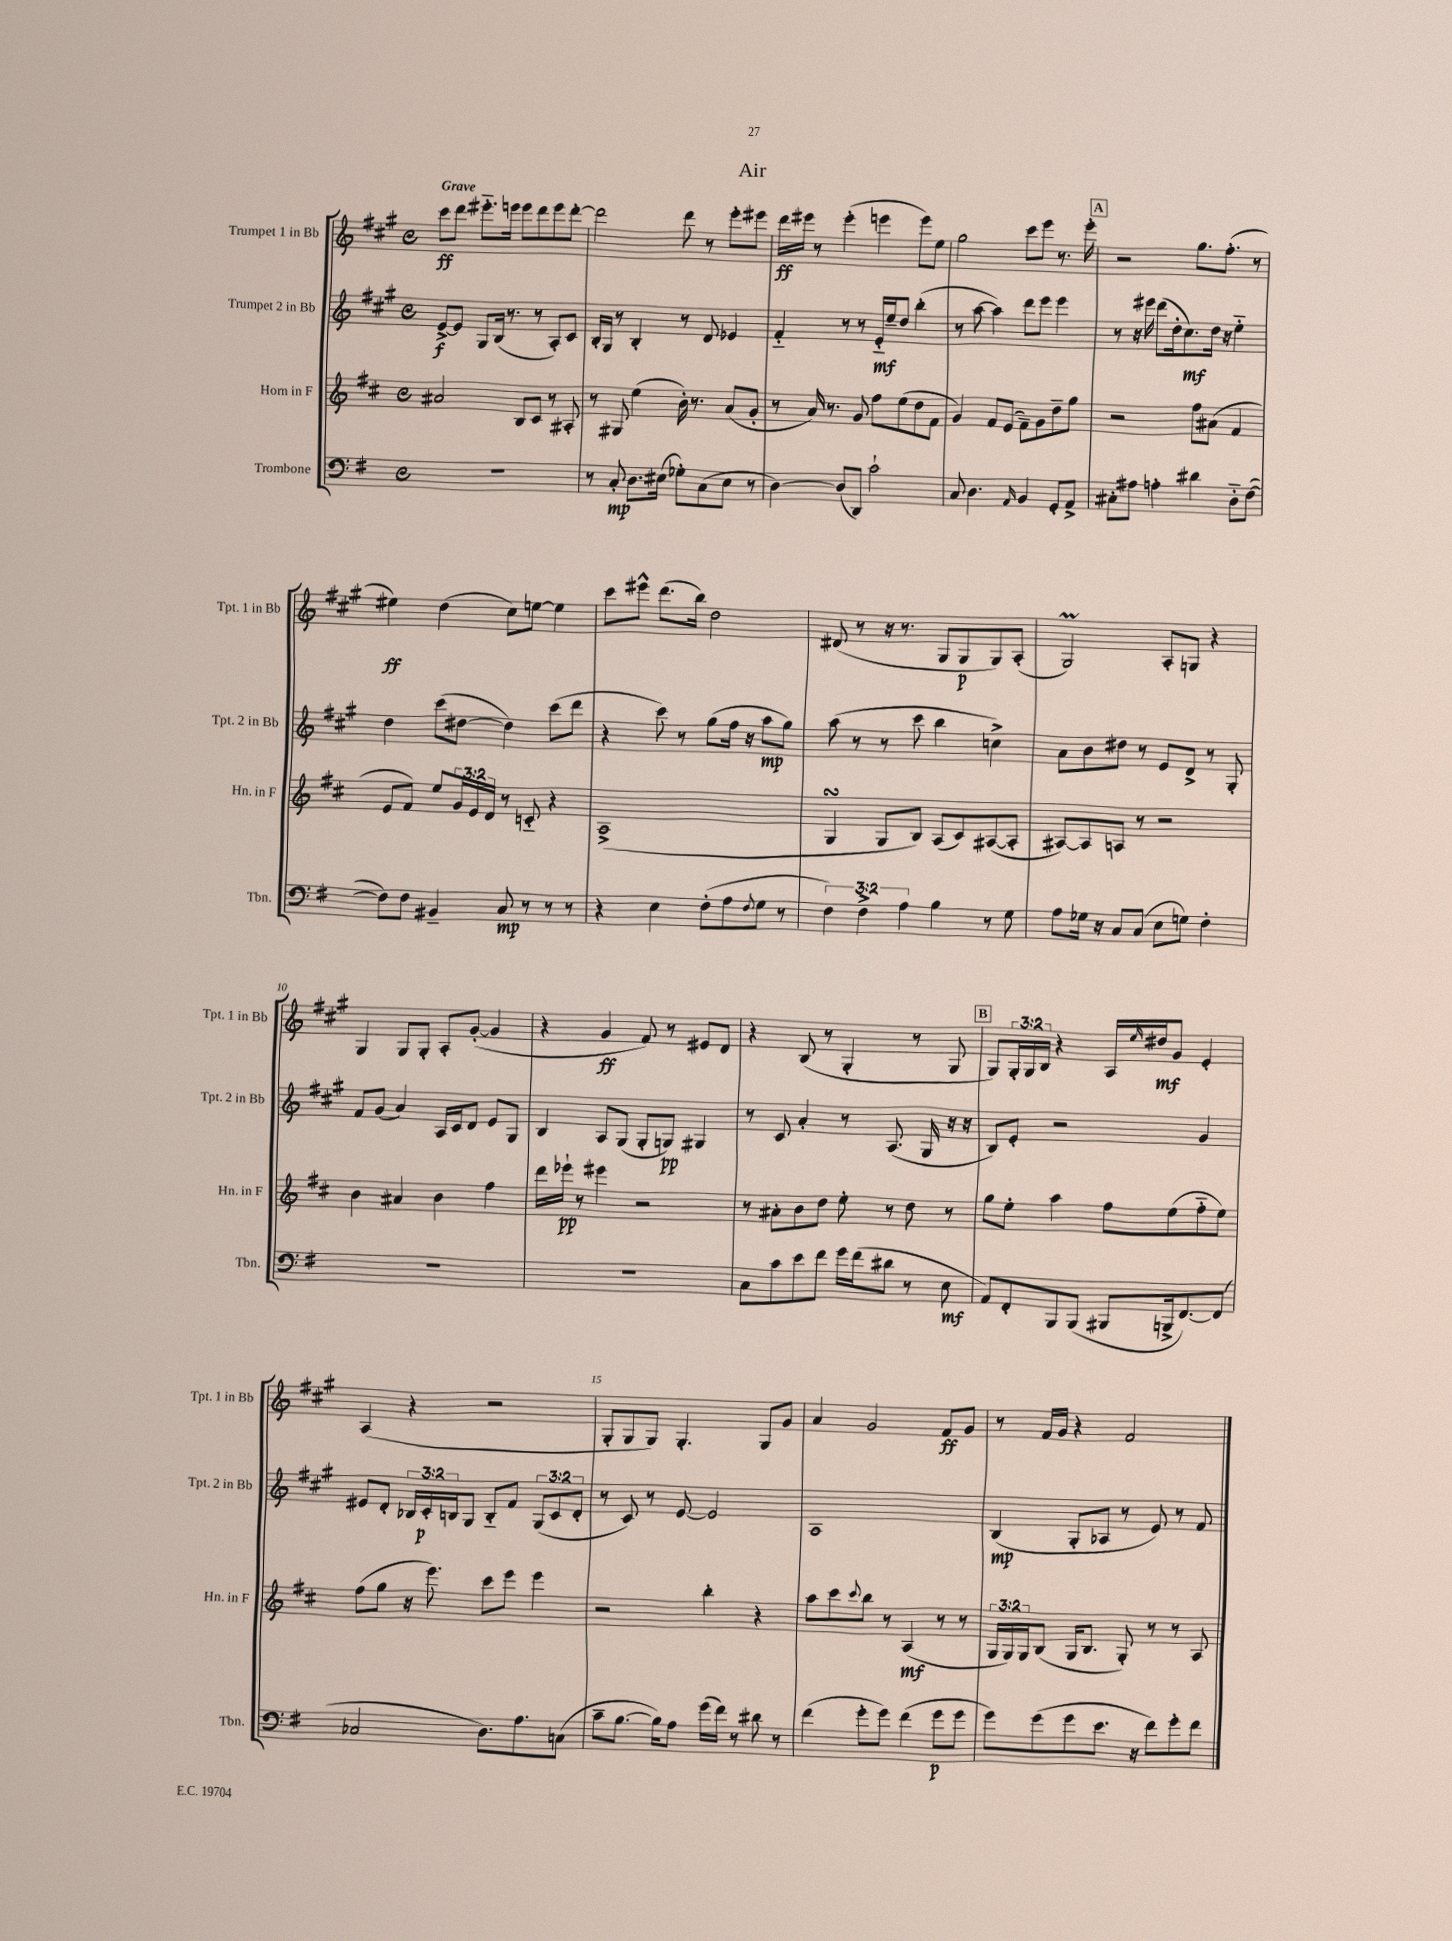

**kern	**kern	**kern	**kern
*staff4	*staff3	*staff2	*staff1
*clefF4	*clefG2	*clefG2	*clefG2
*k[f#]	*k[f#c#]	*k[f#c#g#]	*k[f#c#g#]
*M4/4	*M4/4	*M4/4	*M4/4
*met(c)	*met(c)	*met(c)	*met(c)
1r	2a#	[8e^	8ccc#
.	.	8e]	8ddd
.	.	8G#	8.eee#'~
.	.	(16B	.
.	.	8.r	16eee
.	8B	.	8eee
.	8c#	8r	8ddd
.	8r	8A')	8eee
.	8A#'	8c#	[8ddd'
=	=	=	=
8r	8r	16B'	2ddd]
.	.	16G#	.
8C'	8G#	8r	.
8.D	(4ee	4B'	.
(16E#	.	.	.
8G-')	16b')	8r	8ddd
.	8.r	.	.
(8C	.	8d	8r
8E#	(8a	4e-	8eee'
8r	8g'	.	8eee#
=	=	=	=
[4D)	8r	4f#'~	16ddd
.	.	.	16eee#
.	16a)	.	8r
.	8.r	.	.
(8D]	.	8r	(4eee#'
8DD)	8g	8r	.
2c`	8ff#	16e'~	4eee
.	.	16ee~	.
.	(8ee	8dd	.
.	8dd	(4bb'	8eee)
.	8f#	.	8ee
=	=	=	=
8C	4g)	8r	2gg#
4.D	.	[8aa	.
.	8f#	4aa])	.
.	(8e	.	.
16qqAA	.	.	.
4BB	8f#~)	8ddd	8ccc#
.	8g	8eee	8eee
8GG'	8dd~	4eee	8.r
8AA^	8gg	.	.
.	.	.	16eee'
=	=	=	=
8C#'	2r	8r	2r
8A#	.	16r	.
.	.	16eee#	.
4A'	.	(8ddd	.
.	.	16dd'	.
.	.	8.cc#)	.
4d#	8ff#	.	8.gg#
.	(8a#	16dd	.
.	.	16r	(8.ff#'
8D'~	4f#	4ee'~	.
([8F#	.	.	8r
=	=	=	=
8F#])	8e	4dd	4ee#)
8F#	8f#)	.	.
4BB#~	8ee	(8ccc#	(4dd
.	24g	[8dd#	.
.	24e	.	.
.	24d	.	.
8C	8r	4dd#])	8cc#)
8r	8c'~	.	[8ee
8r	4r	(8ccc#	4ee]
8r	.	8ddd	.
=	=	=	=
4r	(1A^	4r	8ccc#
.	.	.	8eee#^^
4E	.	8ccc#)	(8.ddd
.	.	8r	.
.	.	.	16bb)
(8F#'	.	(8gg#	2dd
8A	.	16ff#	.
.	.	16r	.
8qqF#	.	.	.
8G	.	8aa	.
8r	.	8gg#)	.
=	=	=	=
6F#)	4G	(8aa	(8d#
.	.	8r	8r
6F#^	.	.	.
.	8G	8r	16r
.	.	.	8.r
6A	.	.	.
.	8B)	8ccc#	.
4B	(8A	4bb	8G#
.	8c#)	.	8G#
8r	([8A#	4cc^)	8G#)
8G	8A#']	.	(8A'
=	=	=	=
8A	[8A#)	8a	2G#)
16G-	8A#]	8b	.
16r	.	.	.
8C	8A	8dd#	.
(8C	8r	8r	.
8E	2r	8e	8A'
8G)	.	8d^	8G
4F#'	.	8r	4r
.	.	8G#'	.
=	=	=	=
1r	4b	8f#	4G#
.	.	(8g#	.
.	4a#	4a)	8G#
.	.	.	8G#'
.	4b	16A	8A'
.	.	16c#	.
.	.	8d	([8g#'
.	4ff#	8e	4g#]
.	.	8G#	.
=	=	=	=
1r	16ddd	4B	4r
.	16eee-`	.	.
.	8r	.	.
.	4eee#	8A	4g#
.	.	(8G#	.
.	2r	8G#'	8f#)
.	.	8G)	8r
.	.	4G#	8e#
.	.	.	8d
=	=	=	=
8C	8r	8r	4r
8c	8a#'	8c#	.
8e	8b	4a'	(8B
8f#	8dd	.	8r
16g	8ee'	8r	4G#'
(16f#	.	.	.
8d#	8r	(8.A	.
8r	8dd	.	8r
.	.	16G#	.
8E	8r	16r	8G#
.	.	16r	.
=	=	=	=
8AA)	8gg	8B)	8G#)
8FF#'	8ee'	8e'	24G#'
.	.	.	24G#
.	.	.	24B
8BBB	4aa	2r	4r
(8BBB	.	.	.
8BBB#	8ff#	.	16A
.	.	.	16qqee
.	.	.	16dd#
16BBB^	(8ee	.	8g#
[8.FF#)	.	.	.
.	8ff#'~	4g#	4e'
(8FF#]	8ee)	.	.
=	=	=	=
2C-	(8ff#	8e#	(4A
.	8gg	8d'	.
.	16r	24B-	4r
.	.	24c#'	.
.	8.eee)	.	.
.	.	24B	.
.	.	8G#	.
8.D)	8ccc#	8B'~	2r
.	8eee	8f#	.
8.A	.	.	.
.	4eee	(12G#	.
.	.	12c#	.
(8C	.	.	.
.	.	12d'	.
=	=	=	=
8c~	2r	8r	8G#'
[8.B	.	8c#)	8G#
.	.	8r	8G#)
16B])	.	.	.
8A	.	[8e	4.G#'
(16g	4bb'	2e]	.
16f#)	.	.	.
8r	.	.	.
8d#	4r	.	8G#
8r	.	.	8g#
=	=	=	=
(4f#	8aa	1A	4a
.	8ccc#	.	.
.	8qqccc#	.	.
8g'	8bb	.	2g#
8g)	8r	.	.
(4f#	(4A	.	.
8g	8r	.	8f#
8g	8r	.	8g#
=	=	=	=
8g)	24G	(4B	8r
.	24G)	.	.
.	24G	.	.
(8g	(8B	.	16f#
.	.	.	16g#
8g	16G	8G#'	4r
.	8.B	.	.
8.e	.	8A-	.
.	8G')	8r	2f#
16r	.	.	.
8f#)	8r	8e)	.
8g'	8r	8r	.
8f#	8A	8f#	.
==	==	==	==
*-	*-	*-	*-
